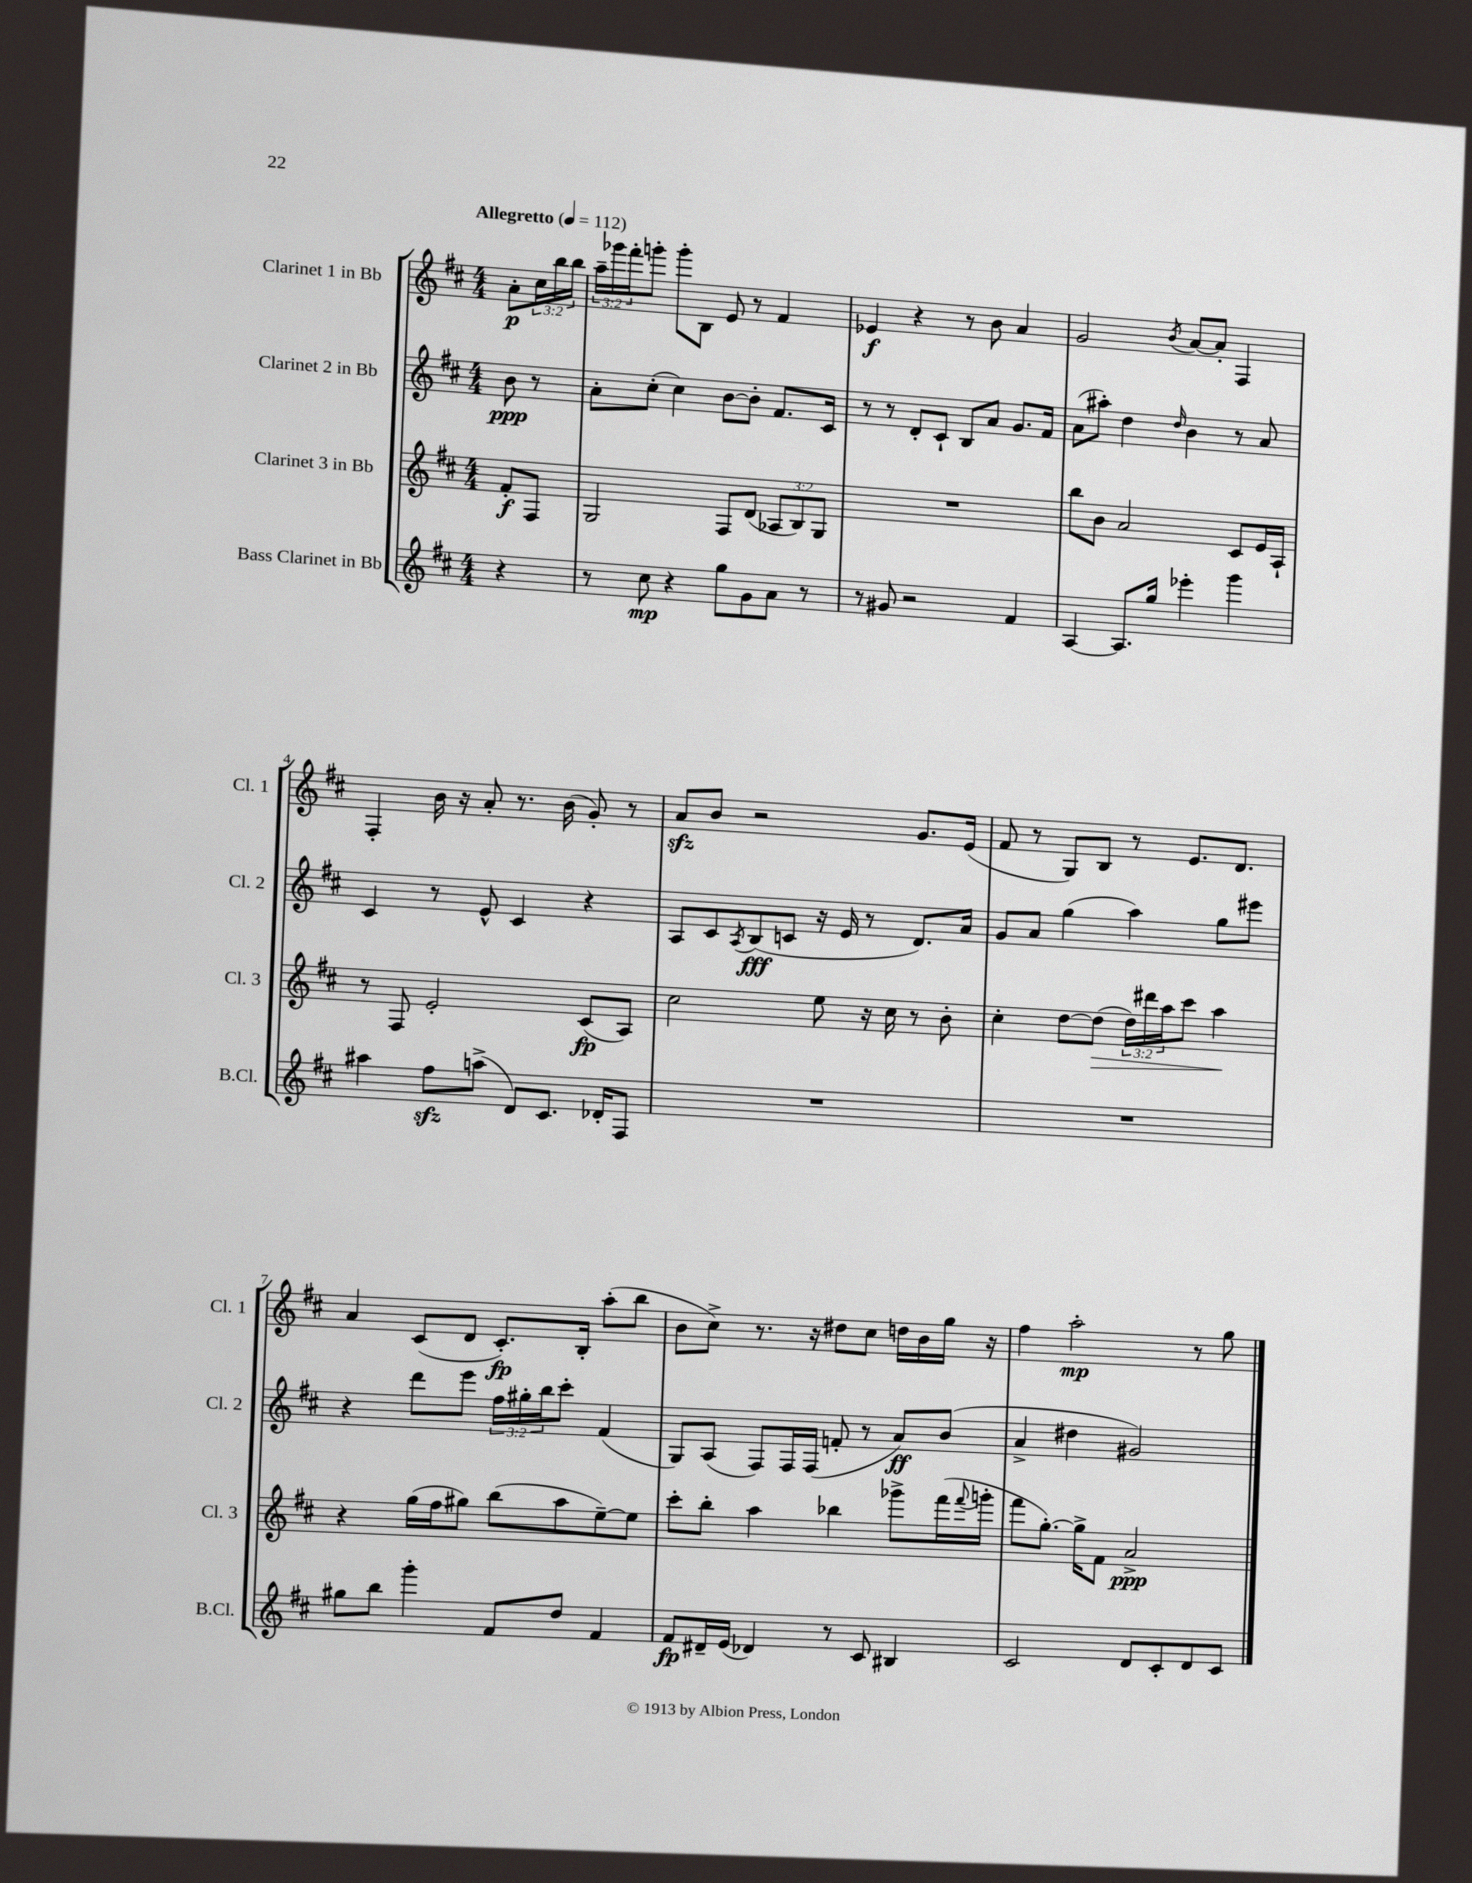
<<
\new StaffGroup <<
\new Staff = "s0" \with { instrumentName = "Clarinet 1 in Bb" shortInstrumentName = "Cl. 1" } {
    \clef treble \key d \major \numericTimeSignature \time 4/4 \override Staff.TupletNumber.text = #tuplet-number::calc-fraction-text \partial 4 \tempo "Allegretto" 4 = 112
    a'8-.\p \tuplet 3/2 { cis''16 b''16 b''16 } |
    \tuplet 3/2 { a''16-- ges'''16 fis'''16-. } g'''8-. g'''8-. b8 e'8 r8 fis'4 |
    ees'4\f r4 r8 b'8 a'4 |
    g'2 \acciaccatura { b'8 } a'8~ a'8-. fis4 |
    fis4-. b'16 r16 a'8-. r8. b'16( g'8-.) r8 |
    a'8\sfz b'8 r2 g'8. e'16( |
    fis'8 r8 g8) b8 r8 e'8. d'8. |
    a'4 cis'8( d'8 cis'8.-.\fp) b16-. a''8-.( b''8 |
    b'8 cis''8->) r8. r16 dis''8 cis''8 d''16 b'16 g''16 r16 |
    fis''4 a''2-.\mp r8 g''8 \bar "|." |
}
\new Staff = "s1" \with { instrumentName = "Clarinet 2 in Bb" shortInstrumentName = "Cl. 2" } {
    \clef treble \key d \major \numericTimeSignature \time 4/4 \override Staff.TupletNumber.text = #tuplet-number::calc-fraction-text \partial 4
    b'8\ppp r8 |
    a'8-. cis''8-.( cis''4) b'8~ b'8-. fis'8. cis'16 |
    r8 r8 d'8-. cis'8-! b8 a'8 g'8. fis'16 |
    a'8( ais''8-.) d''4 \grace { d''16 } b'4 r8 a'8 |
    cis'4 r8 e'8-^ cis'4 r4 |
    a8 cis'8 \acciaccatura { a8 } b8\fff( c'8 r16 e'16 r8 d'8.) a'16 |
    g'8 a'8 g''4( a''4) g''8 eis'''8 |
    r4 d'''8 e'''8 \tuplet 3/2 { fis''16 gis''16-. b''16 } cis'''8-. fis'4( |
    g8) a8( fis8) fis16 fis16( f'8-. r8 a'8\ff) b'8( |
    a'4-> dis''4 gis'2) \bar "|." |
}
\new Staff = "s2" \with { instrumentName = "Clarinet 3 in Bb" shortInstrumentName = "Cl. 3" } {
    \clef treble \key d \major \numericTimeSignature \time 4/4 \override Staff.TupletNumber.text = #tuplet-number::calc-fraction-text \partial 4
    fis'8-.\f fis8 |
    g2 fis8 d'8( \tuplet 3/2 { aes8 b8) g8 } |
    R1 |
    b''8 b'8 a'2 cis'8 e'16 a16-! |
    r8 fis8 e'2-. cis'8\fp( a8) |
    cis''2 e''8 r16 cis''16 r8 b'8-. |
    cis''4-. d''8~ d''8\>( \tuplet 3/2 { d''16) dis'''16 a''16 } cis'''8 a''4\! |
    r4 g''16( fis''16 gis''8) b''8( a''8 e''8~--) e''8 |
    cis'''8-. b''8-. a''4 bes''4 ges'''8-> fis'''16( \appoggiatura { fis'''8 } g'''16-. |
    fis'''8 g''8.~-.) g''16-> fis'8 a'2->\ppp \bar "|." |
}
\new Staff = "s3" \with { instrumentName = "Bass Clarinet in Bb" shortInstrumentName = "B.Cl." } {
    \clef treble \key d \major \numericTimeSignature \time 4/4 \partial 4
    r4 |
    r8 cis''8\mp r4 g''8 g'8 a'8 r8 |
    r8 gis'8 r2 fis'4 |
    a4~ a8. g''16 ees'''4-. g'''4 |
    ais''4 fis''8\sfz a''8->( d'8) cis'8. des'16-. fis8 |
    R1 |
    R1 |
    gis''8 b''8 g'''4-. fis'8 d''8 fis'4 |
    fis'8\fp dis'16-- e'16( des'4) r8 cis'8 bis4 |
    cis'2 d'8 cis'8-. d'8 cis'8 \bar "|." |
}
>>
>>
